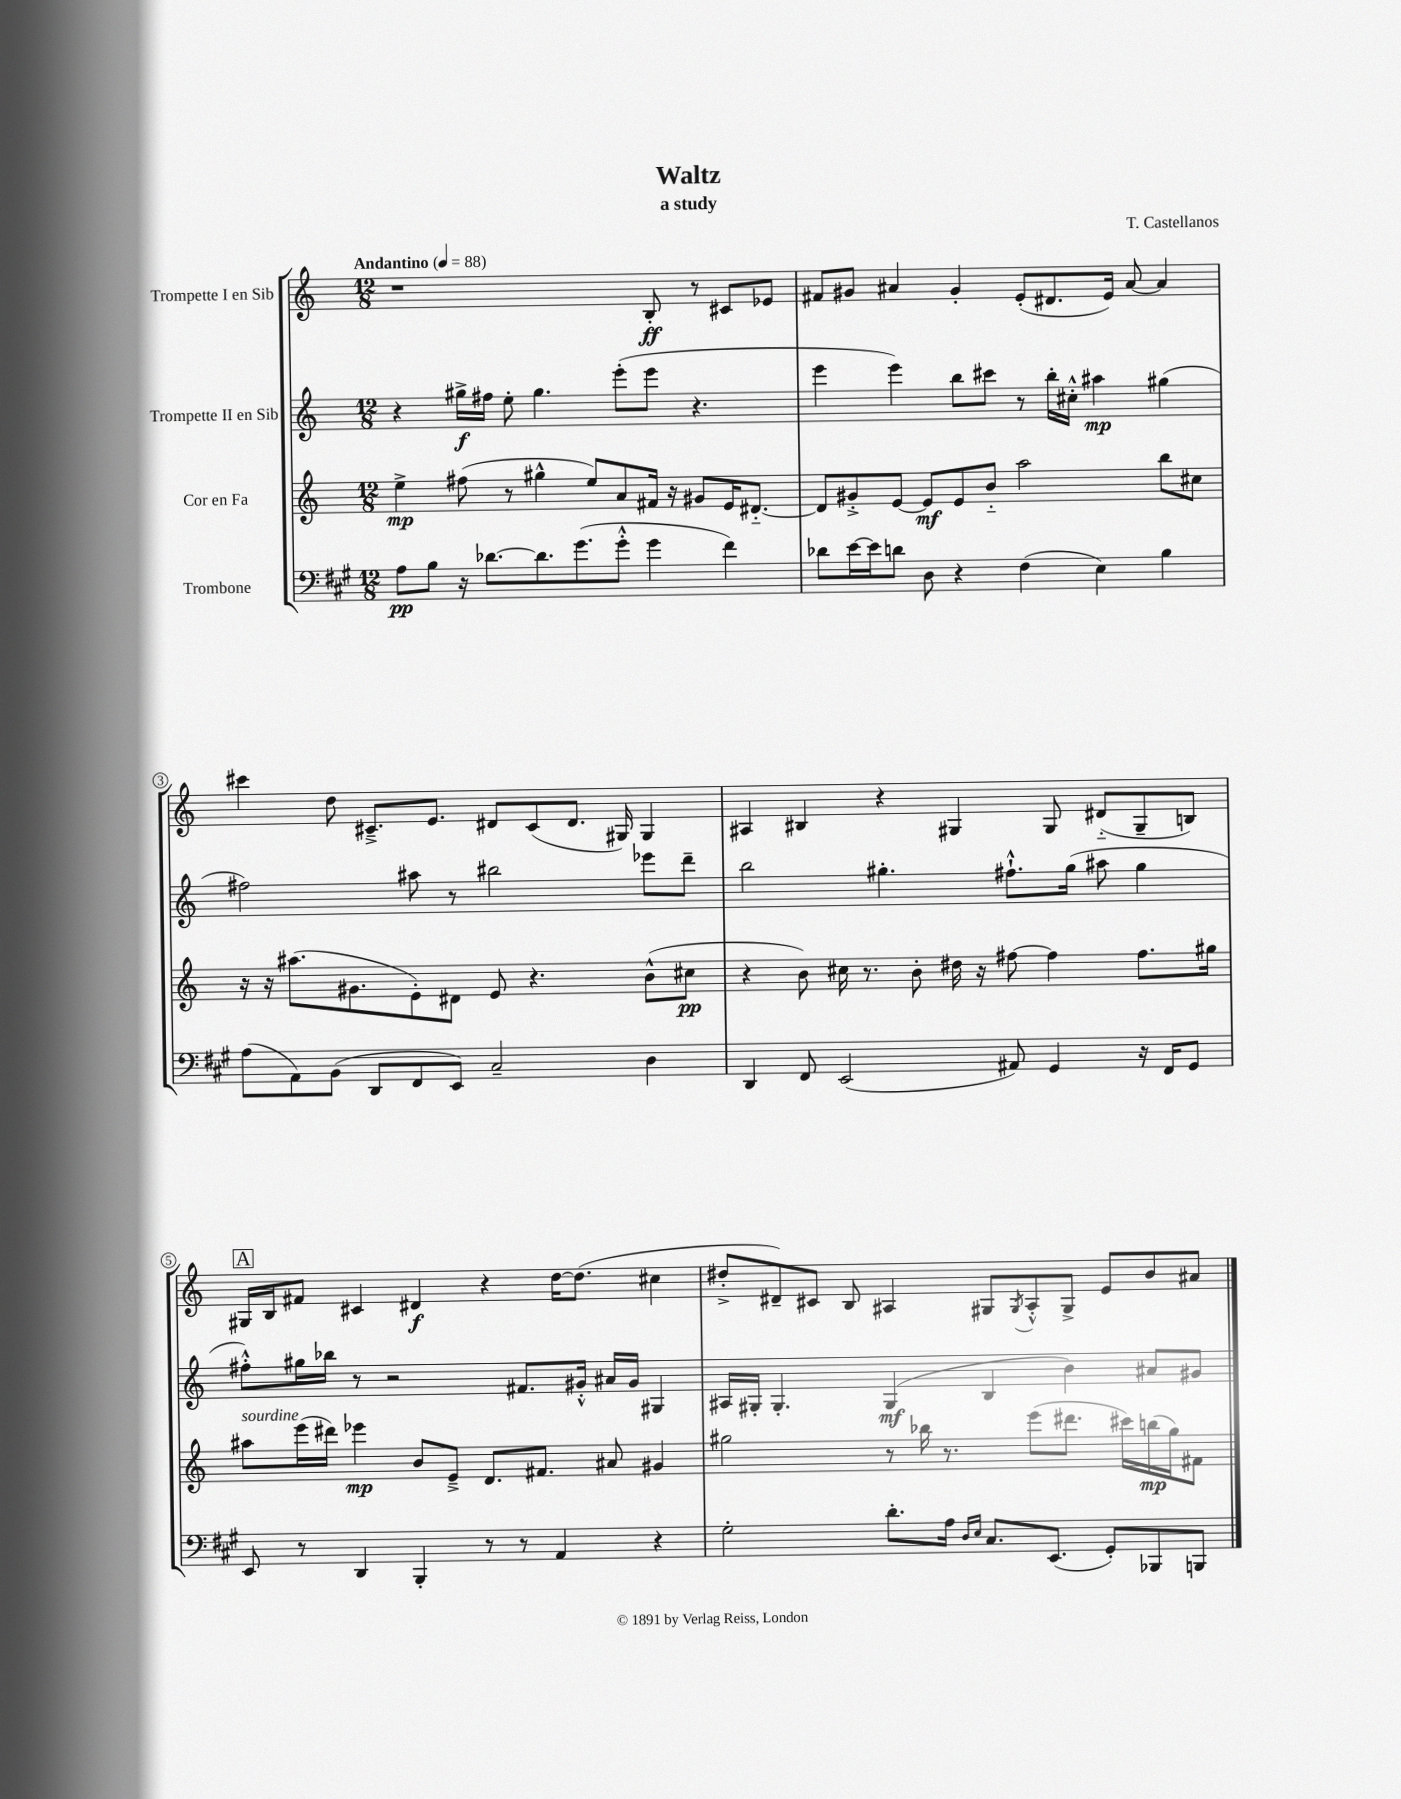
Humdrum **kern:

**kern	**dynam	**kern	**dynam	**kern	**dynam	**kern	**dynam
*part4	*part4	*part3	*part3	*part2	*part2	*part1	*part1
*staff4	*staff4	*staff3	*staff3	*staff2	*staff2	*staff1	*staff1
*I"Trombone	*	*I"Cor en Fa	*	*I"Trompette II en Sib	*	*I"Trompette I en Sib	*
*clefF4	*	*clefG2	*	*clefG2	*	*clefG2	*
*k[f#c#g#]	*	*k[]	*	*k[]	*	*k[]	*
*M12/8	*	*M12/8	*	*M12/8	*	*M12/8	*
*MM88	*	*MM88	*	*MM88	*	*MM88	*
=1	=1	=1	=1	=1	=1	=1	=1
!	!	!	!	!	!	!LO:TX:a:B:t=Andantino	!
8A\L	pp	4ee^\	mp	4r	.	1r	.
8B\J	.	.	.	.	.	.	.
16r	.	(8ff#X\	.	16gg#X^\LL	f	.	.
[8.d-X\L	.	.	.	16ff#X\JJ	.	.	.
.	.	8r	.	8ee'\	.	.	.
8.d-\]	.	4gg#X^^\	.	4.gg#\	.	.	.
(8.g#\	.	.	.	.	.	.	.
.	.	8ee/L)	.	.	.	.	.
8g#'^^\J	.	8a/	.	(8eee'\L	.	.	.
4g#\	.	16f#X/Jk	.	8eee\J	.	8B'/	ff
.	.	16r	.	.	.	.	.
.	.	8g#X/L	.	4.r	.	8r	.
4f#\)	.	16e/K	.	.	.	8c#X/L	.
.	.	[8.d#X/J	.	.	.	.	.
.	.	.	.	.	.	8e-X/J	.
=2	=2	=2	=2	=2	=2	=2	=2
8d-X\L	.	8d#/L]	.	4eee\	.	8f#X/L	.
[16e\L	.	8g#X'^/	.	.	.	8g#X/J	.
16e\J]	.	.	.	.	.	.	.
8dn\J	.	[8e/J	.	4eee\)	.	4a#X/	.
8D\	.	8e/L]	mf	.	.	.	.
4r	.	8e/	.	8bb\L	.	4g#'/	.
.	.	8b/J	.	8ccc#X\J	.	.	.
(4F#\	.	2aa\	.	8r	.	(8e'/L	.
.	.	.	.	16bb'\LL	.	8.d#X/	.
.	.	.	.	16cc#X'^^\JJ	.	.	.
4E\)	.	.	.	4aa#X\	mp	.	.
.	.	.	.	.	.	16e/Jk)	.
.	.	.	.	.	.	[8a#/	.
4B\	.	8bb\L	.	(4gg#X\	.	4a#/]	.
.	.	8cc#X\J	.	.	.	.	.
!!LO:LB:g=z
=3	=3	=3	=3	=3	=3	=3	=3
(8A\L	.	16r	.	2ff#X\)	.	4ccc#X\	.
.	.	16r	.	.	.	.	.
8AA\)	.	(8.aa#X\L	.	.	.	.	.
(8BB\J	.	.	.	.	.	8dd\	.
.	.	8.g#X\	.	.	.	.	.
8DD/L	.	.	.	.	.	8.c#X~^/L	.
8FF#/	.	8e'\)	.	8aa#X\	.	.	.
.	.	.	.	.	.	8.e/J	.
8EE/J)	.	8d#X\J	.	8r	.	.	.
2C#~/	.	8e/	.	2bb#X\	.	8d#X/L	.
.	.	4.r	.	.	.	(8c#/	.
.	.	.	.	.	.	8.d#/J	.
.	.	.	.	.	.	16G#X/)	.
4D\	.	(8b^^\L	.	8eee-X\L	.	4G#/	.
.	.	8cc#X\J	pp	8ddd~\J	.	.	.
=4	=4	=4	=4	=4	=4	=4	=4
4DD/	.	4r	.	2bb\	.	4A#X/	.
8FF#/	.	8b\)	.	.	.	4B#X/	.
(2EE/	.	16cc#X\	.	.	.	.	.
.	.	8.r	.	.	.	.	.
.	.	.	.	4.gg#X'\	.	4r	.
.	.	8b'\	.	.	.	.	.
.	.	16dd#X\	.	.	.	4G#X/	.
.	.	16r	.	.	.	.	.
8AA#X/)	.	[8ff#X\	.	8.ff#X`^^\L	.	.	.
4GG#/	.	4ff#\]	.	.	.	8G#/	.
.	.	.	.	(16gg#\Jk	.	.	.
.	.	.	.	8aa#X\	.	(8d#X/L	.
16r	.	8.ff#\L	.	4gg#\	.	8G#~/	.
16FF#/KL	.	.	.	.	.	.	.
8GG#/J	.	.	.	.	.	8Bn/J)	.
.	.	16gg#X\Jk	.	.	.	.	.
!!LO:LB:g=z
!!LO:REH:place=s1:t=A
=5	=5	=5	=5	=5	=5	=5	=5
!	!	!LO:TX:a:i:t=sourdine	!	!	!	!	!
8EE/	.	8aa#X\L	.	8ff#X'^^\L)	.	16G#X/LL	.
.	.	.	.	.	.	16B/J	.
8r	.	(16eee\L	.	16gg#X\L	.	8f#X/J	.
.	.	16ddd#X\JJ)	.	16bb-X\JJ	.	.	.
4DD/	.	4eee-X\	mp	8r	.	4c#X/	.
.	.	.	.	2r	.	.	.
4BBB'/	.	8b/L	.	.	.	4d#X/	f
.	.	8e~^/J	.	.	.	.	.
8r	.	8.d/L	.	.	.	4r	.
8r	.	.	.	8.f#X/L	.	.	.
.	.	8.f#X/J	.	.	.	.	.
4AA/	.	.	.	.	.	[16dd\KL	.
.	.	.	.	16g#X'^^/Jk	.	(8.dd\J]	.
.	.	8a#X/	.	16a#X/LL	.	.	.
.	.	.	.	16g#/JJ	.	.	.
4r	.	4g#X/	.	4G#X/	.	4cc#X\	.
=6	=6	=6	=6	=6	=6	=6	=6
2G#'\	.	2gg#X\	.	16A#X/LL	.	8dd#X'^/L	.
.	.	.	.	16G#X'/JJ	.	.	.
.	.	.	.	4.G#'/	.	8d#X~/)	.
.	.	.	.	.	.	8c#X/J	.
.	.	.	.	.	.	8B/	.
8.d'\L	.	8r	.	(4G#/	mf	4A#X/	.
.	.	16bb-X\	.	.	.	.	.
16A\Jk	.	8.r	.	.	.	.	.
16qqD/LL	.	.	.	.	.	.	.
16qqE/JJ	.	.	.	.	.	.	.
8.C#/L	.	.	.	4B/	.	8G#X/L	.
.	.	.	.	.	.	8qG#/	.
.	.	(8eee\L	.	.	.	8A#'^^/	.
(8.EE/J	.	.	.	.	.	.	.
.	.	8.ddd#X\J	.	4b\)	.	8G#^/J	.
8GG#'/L)	.	.	.	.	.	8e/L	.
.	.	16ccc#X\LL)	.	.	.	.	.
8BBB-X/	.	(16bbn\	mp	8a#X/L	.	8b/	.
.	.	16gg#\J)	.	.	.	.	.
8BBBn/J	.	8f#X\J	.	8g#X/J	.	8a#X/J	.
==	==	==	==	==	==	==	==
*-	*-	*-	*-	*-	*-	*-	*-
